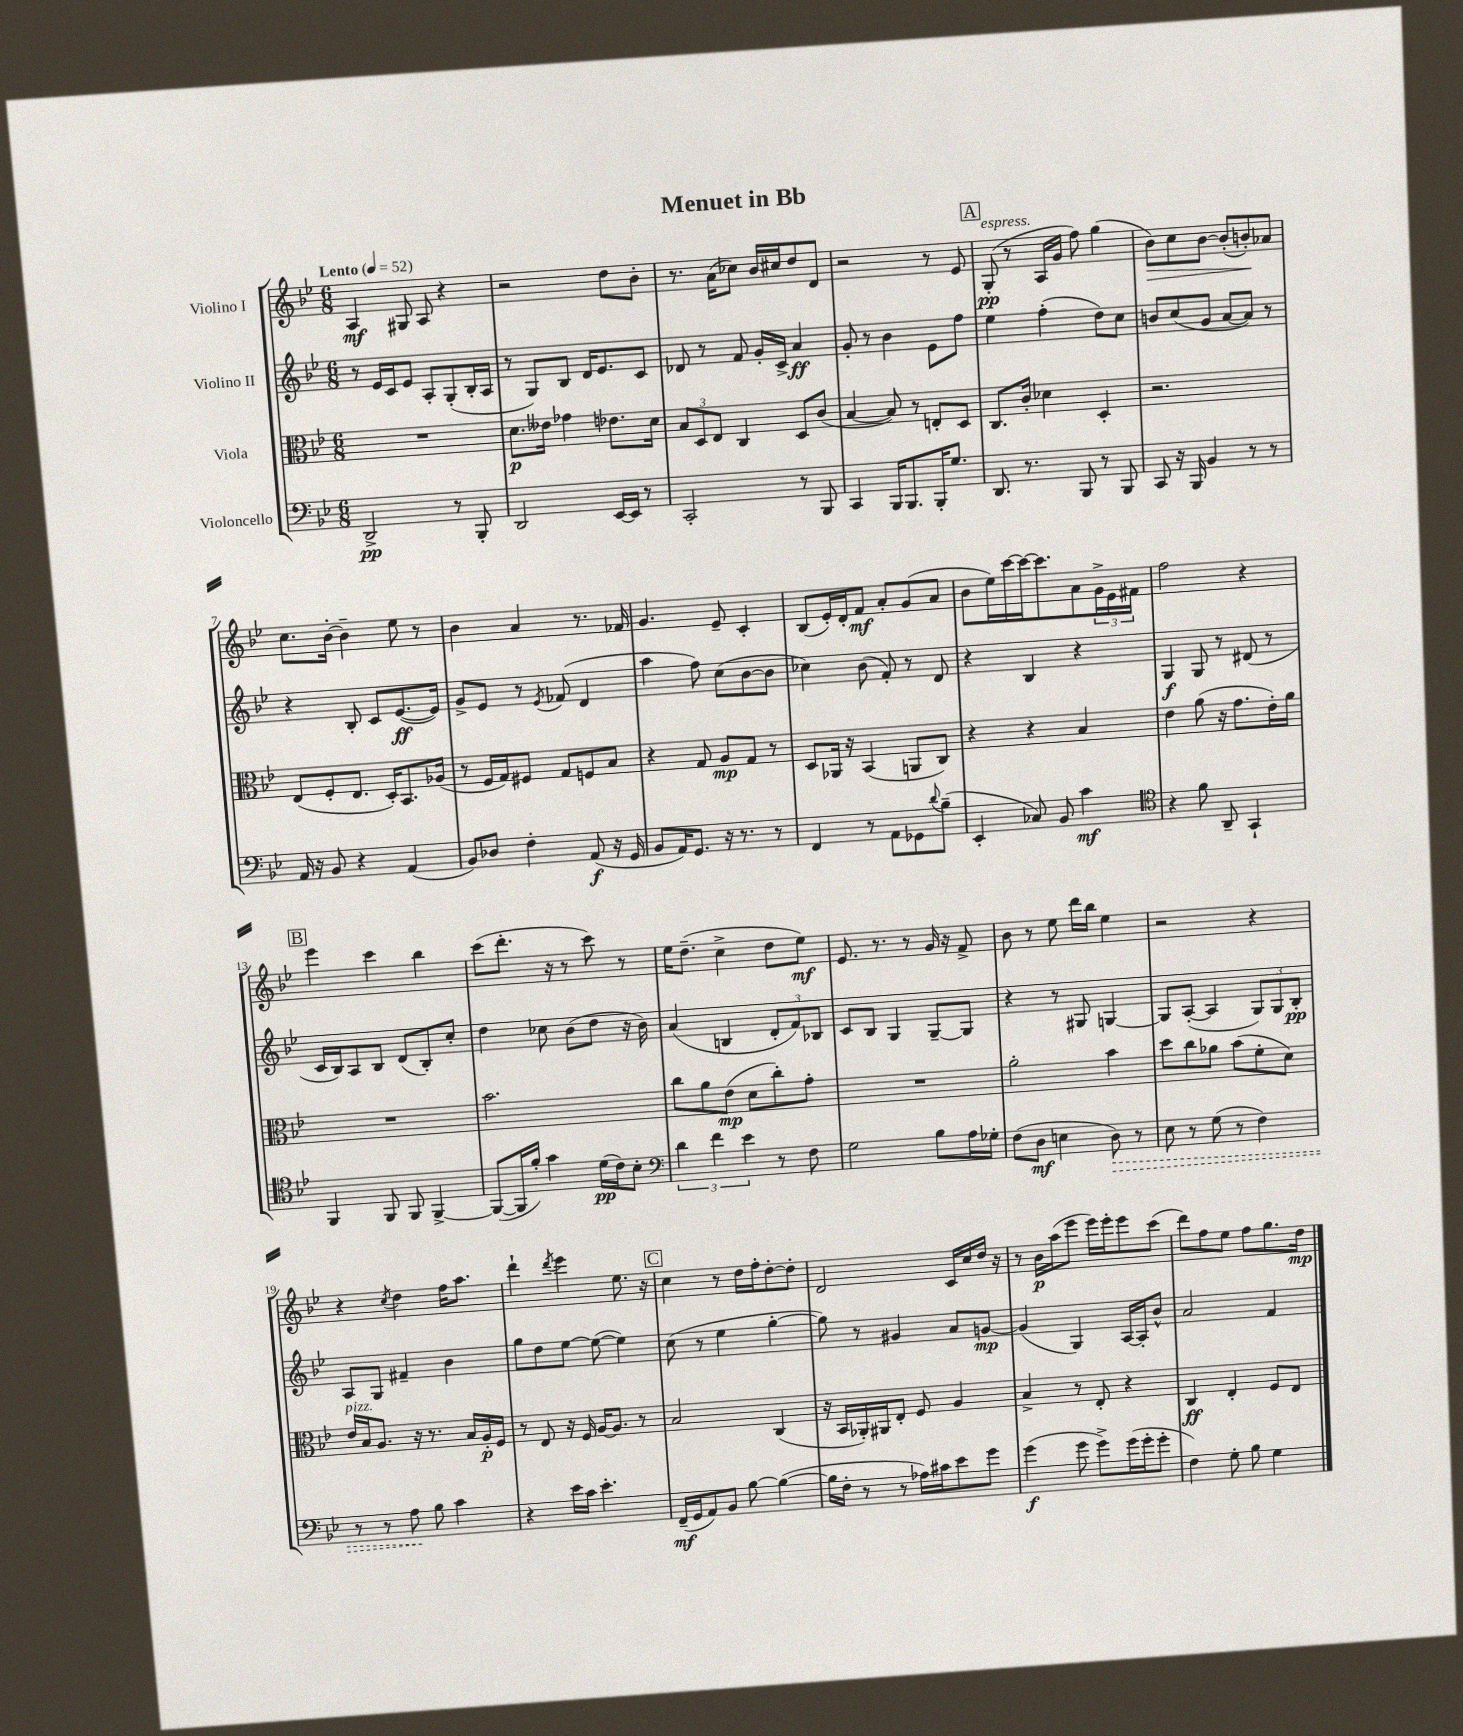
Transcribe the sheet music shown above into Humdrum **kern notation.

**kern	**dynam	**kern	**dynam	**kern	**dynam	**kern	**dynam
*part4	*part4	*part3	*part3	*part2	*part2	*part1	*part1
*staff4	*staff4	*staff3	*staff3	*staff2	*staff2	*staff1	*staff1
*I"Violoncello	*	*I"Viola	*	*I"Violino II	*	*I"Violino I	*
*clefF4	*	*clefC3	*	*clefG2	*	*clefG2	*
*k[b-e-]	*	*k[b-e-]	*	*k[b-e-]	*	*k[b-e-]	*
*M6/8	*	*M6/8	*	*M6/8	*	*M6/8	*
*MM52	*	*MM52	*	*MM52	*	*MM52	*
=1	=1	=1	=1	=1	=1	=1	=1
!	!	!	!	!	!	!LO:TX:a:B:t=Lento	!
2DD^/	pp	2.r	.	8r	.	4A/	mf
.	.	.	.	16e-/LL	.	.	.
.	.	.	.	16c/J	.	.	.
.	.	.	.	8e-/J	.	8G#X/	.
.	.	.	.	8A'/L	.	8A/	.
8r	.	.	.	(8G'/	.	4r	.
8BBB-'/	.	.	.	16B-'/L	.	.	.
.	.	.	.	16A/JJ	.	.	.
=2	=2	=2	=2	=2	=2	=2	=2
2DD/	.	8.d\L	p	8r	.	2r	.
.	.	.	.	8G/L)	.	.	.
.	.	16e--X\Jk	.	.	.	.	.
.	.	4g-X\	.	8B-/J	.	.	.
.	.	.	.	16d/KL	.	.	.
.	.	.	.	8.e-/	.	.	.
[16EE-/LL	.	8.e-X\L	.	.	.	8dd\L	.
16EE-/JJ]	.	.	.	.	.	.	.
8r	.	.	.	8c/J	.	8b-'\J	.
.	.	16d\Jk	.	.	.	.	.
=3	=3	=3	=3	=3	=3	=3	=3
2CC'/	.	12B-/L	.	8d-X/	.	8.r	.
.	.	12D/	.	.	.	.	.
.	.	.	.	8r	.	.	.
.	.	12E-/J	.	.	.	.	.
.	.	.	.	.	.	(16a\KL	.
.	.	4C/	.	8f/	.	8cc-X\J)	.
.	.	.	.	16g'/LL	.	16b-/LL	.
.	.	.	.	16c^/JJ	.	16cc#X/J	.
8r	.	8D/L	.	4a/	ff	8dd/	.
8BBB-/	.	(8c/J	.	.	.	8d/J	.
=4	=4	=4	=4	=4	=4	=4	=4
4CC/	.	[4B-/	.	8g'/	.	2r	.
.	.	.	.	8r	.	.	.
16BBB-/KL	.	8B-/])	.	4b-\	.	.	.
8.BBB-/	.	.	.	.	.	.	.
.	.	8r	.	.	.	.	.
16BBB-'/K	.	8En'/L	.	8e-\L	.	8r	.
8.G/J	.	.	.	.	.	.	.
.	.	8D/J	.	8ff\J	.	8e-/	.
!!LO:REH:place=s1:t=A
=5	=5	=5	=5	=5	=5	=5	=5
!	!	!	!	!	!	!LO:TX:a:i:t=espress.	!
8.DD/	.	8.C/L	.	4ee-\	.	(8G'/	pp
.	.	.	.	.	.	8r	.
8.r	.	16c'/Jk	.	.	.	.	.
.	.	4d-X\	.	(4ff'\	.	16A/LL	.
.	.	.	.	.	.	16g/JJ	.
8BBB-/	.	.	.	.	.	8ff\)	.
8r	.	4D'/	.	8dd\L)	.	(4gg\	.
8BBB-/	.	.	.	8cc\J	.	.	.
=6	=6	=6	=6	=6	=6	=6	=6
!	!	!	!	!	!	!	!LO:HP:b
8CC/	.	2.r	.	8bn/L	.	8b-\L)	>
16r	.	.	.	(8cc/	.	8cc\	.
16BBB-/	.	.	.	.	.	.	.
4BB-/	.	.	.	8g/J	.	[8b-\J	.
.	.	.	.	[8a/L	.	(8b-'/L]	.
8r	.	.	.	8a/J])	.	8bn'/)	.
8r	.	.	.	8r	.	8a-X/J	]
!!LO:LB:g=z
=7	=7	=7	=7	=7	=7	=7	=7
16AA/	.	(8E-/L	.	4r	.	8.cc\L	.
16r	.	.	.	.	.	.	.
8BB-/	.	8F'/	.	.	.	.	.
.	.	.	.	.	.	[16b-'\Jk	.
4r	.	8.E-/J	.	8B-'/	.	4b-~\]	.
.	.	.	.	8c/L	.	.	.
.	.	16D'/KL)	.	.	.	.	.
(4AA/	.	8.BB-/	.	([8.e-/	ff	8ee-\	.
.	.	.	.	.	.	8r	.
.	.	(16A-X/Jk	.	16e-/Jk])	.	.	.
=8	=8	=8	=8	=8	=8	=8	=8
8BB-/L)	.	8r	.	8g^/L	.	4b-\	.
8D-X/J	.	16F/LL	.	8e-/J	.	.	.
.	.	16G/J)	.	.	.	.	.
4F'\	.	8F#X/J	.	8r	.	4a/	.
.	.	.	.	8qe-/	.	.	.
.	.	8G/L	.	(8f-X/	.	.	.
(8AA/	f	8Fn/	.	4d/	.	8.r	.
16r	.	8B-/J	.	.	.	.	.
16GG/	.	.	.	.	.	16f-X/	.
=9	=9	=9	=9	=9	=9	=9	=9
8BB-/L	.	4r	.	4aa\	.	4.g/	.
16AA/K)	.	.	.	.	.	.	.
8.GG/J	.	.	.	.	.	.	.
.	.	8G/	.	8ff\)	.	.	.
16r	.	8A/L	mp	(8cc\L	.	8e-~/	.
8.r	.	.	.	.	.	.	.
.	.	8G/J	.	[8b-\	.	4c'/	.
8r	.	8r	.	8b-\J]	.	.	.
=10	=10	=10	=10	=10	=10	=10	=10
4FF/	.	8D/L	.	4cc-X\)	.	(8B-/L	.
.	.	16AA-X/Jk	.	.	.	16e-'/L)	.
.	.	16r	.	.	.	16d'/J	.
8r	.	(4BB-/	.	(8b-\	.	8f/J	mf
8AA\L	.	.	.	8f'/)	.	8a'/L	.
8GG-X\	.	8AAn/L	.	8r	.	(8g/	.
8qqd/	.	.	.	.	.	.	.
(8B-~\J	.	8C/J)	.	8d/	.	8a/J	.
=11	=11	=11	=11	=11	=11	=11	=11
4EE-'/	.	4r	.	4r	.	8b-\L	.
.	.	.	.	.	.	16ee-\L)	.
.	.	.	.	.	.	[16ccc\	.
8C-X/)	.	4r	.	4B-/	.	16ccc\J_	.
.	.	.	.	.	.	8.ccc\]	.
8BB-/	.	.	.	.	.	.	.
4c\	mf	4B-/	.	4r	.	8a\	.
.	.	.	.	.	.	24g^\L	.
.	.	.	.	.	.	24e-\	.
.	.	.	.	.	.	24f#X\JJ	.
=12	=12	=12	=12	=12	=12	=12	=12
*clefC4	*	*	*	*	*	*	*
4r	.	4e-\	.	4G/	f	2ff\	.
8f\	.	(8a\	.	8G/	.	.	.
8AA~/	.	16r	.	8r	.	.	.
.	.	8.g\L	.	.	.	.	.
4GG`/	.	.	.	(8d#X/	.	4r	.
.	.	16e-'\L)	.	8r	.	.	.
.	.	16a\JJ	.	.	.	.	.
!!LO:LB:g=z
!!LO:REH:place=s1:t=B
=13	=13	=13	=13	=13	=13	=13	=13
4FF/	.	2.r	.	16c/LL	.	4eee-\	.
.	.	.	.	16B-/J)	.	.	.
.	.	.	.	8A/	.	.	.
8FF/	.	.	.	8B-/J	.	4ccc\	.
8FF/	.	.	.	(8d/L	.	.	.
[4FF^/	.	.	.	8B-'/)	.	4bb-\	.
.	.	.	.	8cc'/J	.	.	.
=14	=14	=14	=14	=14	=14	=14	=14
(8FF/L_	.	2.b-\	.	4dd\	.	(8ccc\L	.
16FF/L]	.	.	.	.	.	8.ddd'\J	.
16f'/JJ)	.	.	.	.	.	.	.
4g\	.	.	.	8cc-X\	.	.	.
.	.	.	.	.	.	16r	.
.	.	.	.	(8b-\L	.	8r	.
(16d\LL	pp	.	.	8dd\J	.	8ccc\)	.
16c\J)	.	.	.	.	.	.	.
8B-'\J	.	.	.	16r	.	8r	.
.	.	.	.	16b-\)	.	.	.
=15	=15	=15	=15	=15	=15	=15	=15
*clefF4	*	*	*	*	*	*	*
6d\	.	8cc\L	.	(4a/	.	16ee-\KL	.
.	.	.	.	.	.	(8.dd~\J	.
.	.	8a\	.	.	.	.	.
6f\	.	.	.	.	.	.	.
.	.	(8e-\J	mp	4Bn/	.	4cc^\	.
6e-\	.	.	.	.	.	.	.
.	.	8d\L	.	.	.	.	.
8r	.	8cc'\)	.	12d'/L	.	8dd\L	.
.	.	.	.	12f/)	.	.	.
8F\	.	8g'\J	.	.	.	8ee-\J)	mf
.	.	.	.	12B-X/J	.	.	.
=16	=16	=16	=16	=16	=16	=16	=16
2G\	.	2.r	.	8c/L	.	8.e-/	.
.	.	.	.	8B-/J	.	.	.
.	.	.	.	.	.	8.r	.
.	.	.	.	4G/	.	.	.
.	.	.	.	.	.	8r	.
8B-\L	.	.	.	[8G~/L	.	16g/	.
.	.	.	.	.	.	16r	.
16A\L	.	.	.	8G/J]	.	8f^/	.
16G-X'\JJ	.	.	.	.	.	.	.
=17	=17	=17	=17	=17	=17	=17	=17
(8F\L	.	2a'\	.	4r	.	8b-\	.
8D\J	mf	.	.	.	.	8r	.
4En\	.	.	.	8r	.	8ee-\	.
.	.	.	.	8G#X/	.	16ddd\LL	.
.	.	.	.	.	.	16bb-\JJ	.
!	!LO:HP:b	!	!	!	!	!	!
8D\)	>	4b-\	.	[4Gn/	.	4ee-\	.
8r	.	.	.	.	.	.	.
=18	=18	=18	=18	=18	=18	=18	=18
8E-\	.	8dd\L	.	8G/L]	.	2r	.
8r	.	8cc\	.	([8A'/J	.	.	.
(8G\	.	8a-X\J	.	4A/]	.	.	.
8r	.	(8b-\L	.	.	.	.	.
4F\)	.	8f'\	.	12G/L)	.	4r	.
.	.	.	.	12G/	.	.	.
.	.	8d\J)	.	.	.	.	.
.	.	.	.	12B-'/J	pp	.	.
!!LO:LB:g=z
=19	=19	=19	=19	=19	=19	=19	=19
!	!	!LO:TX:a:i:t=pizz.	!	!	!	!	!
8r	.	16e-/LL	.	8A/L	.	4r	.
.	.	16B-/J	.	.	.	.	.
8r	.	8.A/J	.	8G/J	.	.	.
.	.	.	.	.	.	8qcc/	.
8A\	.	.	.	4f#X~/	.	4dd\	.
.	.	16r	.	.	.	.	.
8B-\	]	8.r	.	.	.	.	.
4c\	.	.	.	4b-\	.	16ff\KL	.
.	.	16B-/LL	.	.	.	8.aa\J	.
.	.	16A'/	p	.	.	.	.
.	.	16F/JJ	.	.	.	.	.
=20	=20	=20	=20	=20	=20	=20	=20
4r	.	8r	.	8gg\L	.	4ddd`\	.
.	.	8E-/	.	8dd\	.	.	.
.	.	.	.	.	.	8qddd/	.
16e-\LL	.	16r	.	[8ee-\J	.	4eee-\	.
16c\JJ	.	16F/	.	.	.	.	.
4.e-'\	.	[16A/KL	.	(8ee-\_	.	.	.
.	.	8.A/J]	.	.	.	.	.
.	.	.	.	4ee-\])	.	8.ee-\	.
.	.	8r	.	.	.	.	.
.	.	.	.	.	.	16r	.
!!LO:REH:place=s1:t=C
=21	=21	=21	=21	=21	=21	=21	=21
(16FF~/LL	mf	2B-/	.	(8cc\	.	4cc\	.
16GG/J	.	.	.	.	.	.	.
8AA/)	.	.	.	8r	.	.	.
8BB-/J	.	.	.	4ee-\	.	8r	.
[8B-\	.	.	.	.	.	16dd\LL	.
.	.	.	.	.	.	16ff'\J	.
(4B-\_	.	(4C/	.	[4gg'\	.	[8dd'\	.
.	.	.	.	.	.	8dd'\J]	.
=22	=22	=22	=22	=22	=22	=22	=22
16B-\LL]	.	16r	.	8gg\])	.	2d/	.
16F'\JJ	.	16BB-/LL	.	.	.	.	.
8r	.	16AA-X'/)	.	8r	.	.	.
.	.	16AA#X/J	.	.	.	.	.
8r	.	8E-'/J	.	4g#X/	.	.	.
16A-X\LL)	.	8F/	.	.	.	.	.
16c#X\J	.	.	.	.	.	.	.
8e-\	.	4A/	.	8a/L	.	16c/LL	.
.	.	.	.	.	.	16cc/	.
8g\J	.	.	.	[8gn/J	mp	16dd/JJ	.
.	.	.	.	.	.	16r	.
=23	=23	=23	=23	=23	=23	=23	=23
(4g\	f	4B-^/	.	(4g/]	.	8r	.
.	.	.	.	.	.	16b-\LL	p
.	.	.	.	.	.	(16aa\J	.
8g\	.	8r	.	4G/)	.	8eee-\J	.
8g^\L)	.	8E-'/	.	.	.	16eee-\LL)	.
.	.	.	.	.	.	16eee-'\J	.
(16g\L	.	4r	.	[16A/LL	.	8eee-\	.
16g'\J	.	.	.	16A'/J]	.	.	.
8g'\J	.	.	.	8b-^^/J	.	(8ccc\J	.
=24	=24	=24	=24	=24	=24	=24	=24
4F\)	.	4C/	ff	2a/	.	8ddd\L)	.
.	.	.	.	.	.	8ff\	.
8G'\	.	4E-'/	.	.	.	8ee-\J	.
8B-\	.	.	.	.	.	8ff\L	.
4G\	.	8F/L	.	4f/	.	8.gg\	.
.	.	8E-/J	.	.	.	.	.
.	.	.	.	.	.	16dd\Jk	mp
==	==	==	==	==	==	==	==
*-	*-	*-	*-	*-	*-	*-	*-
